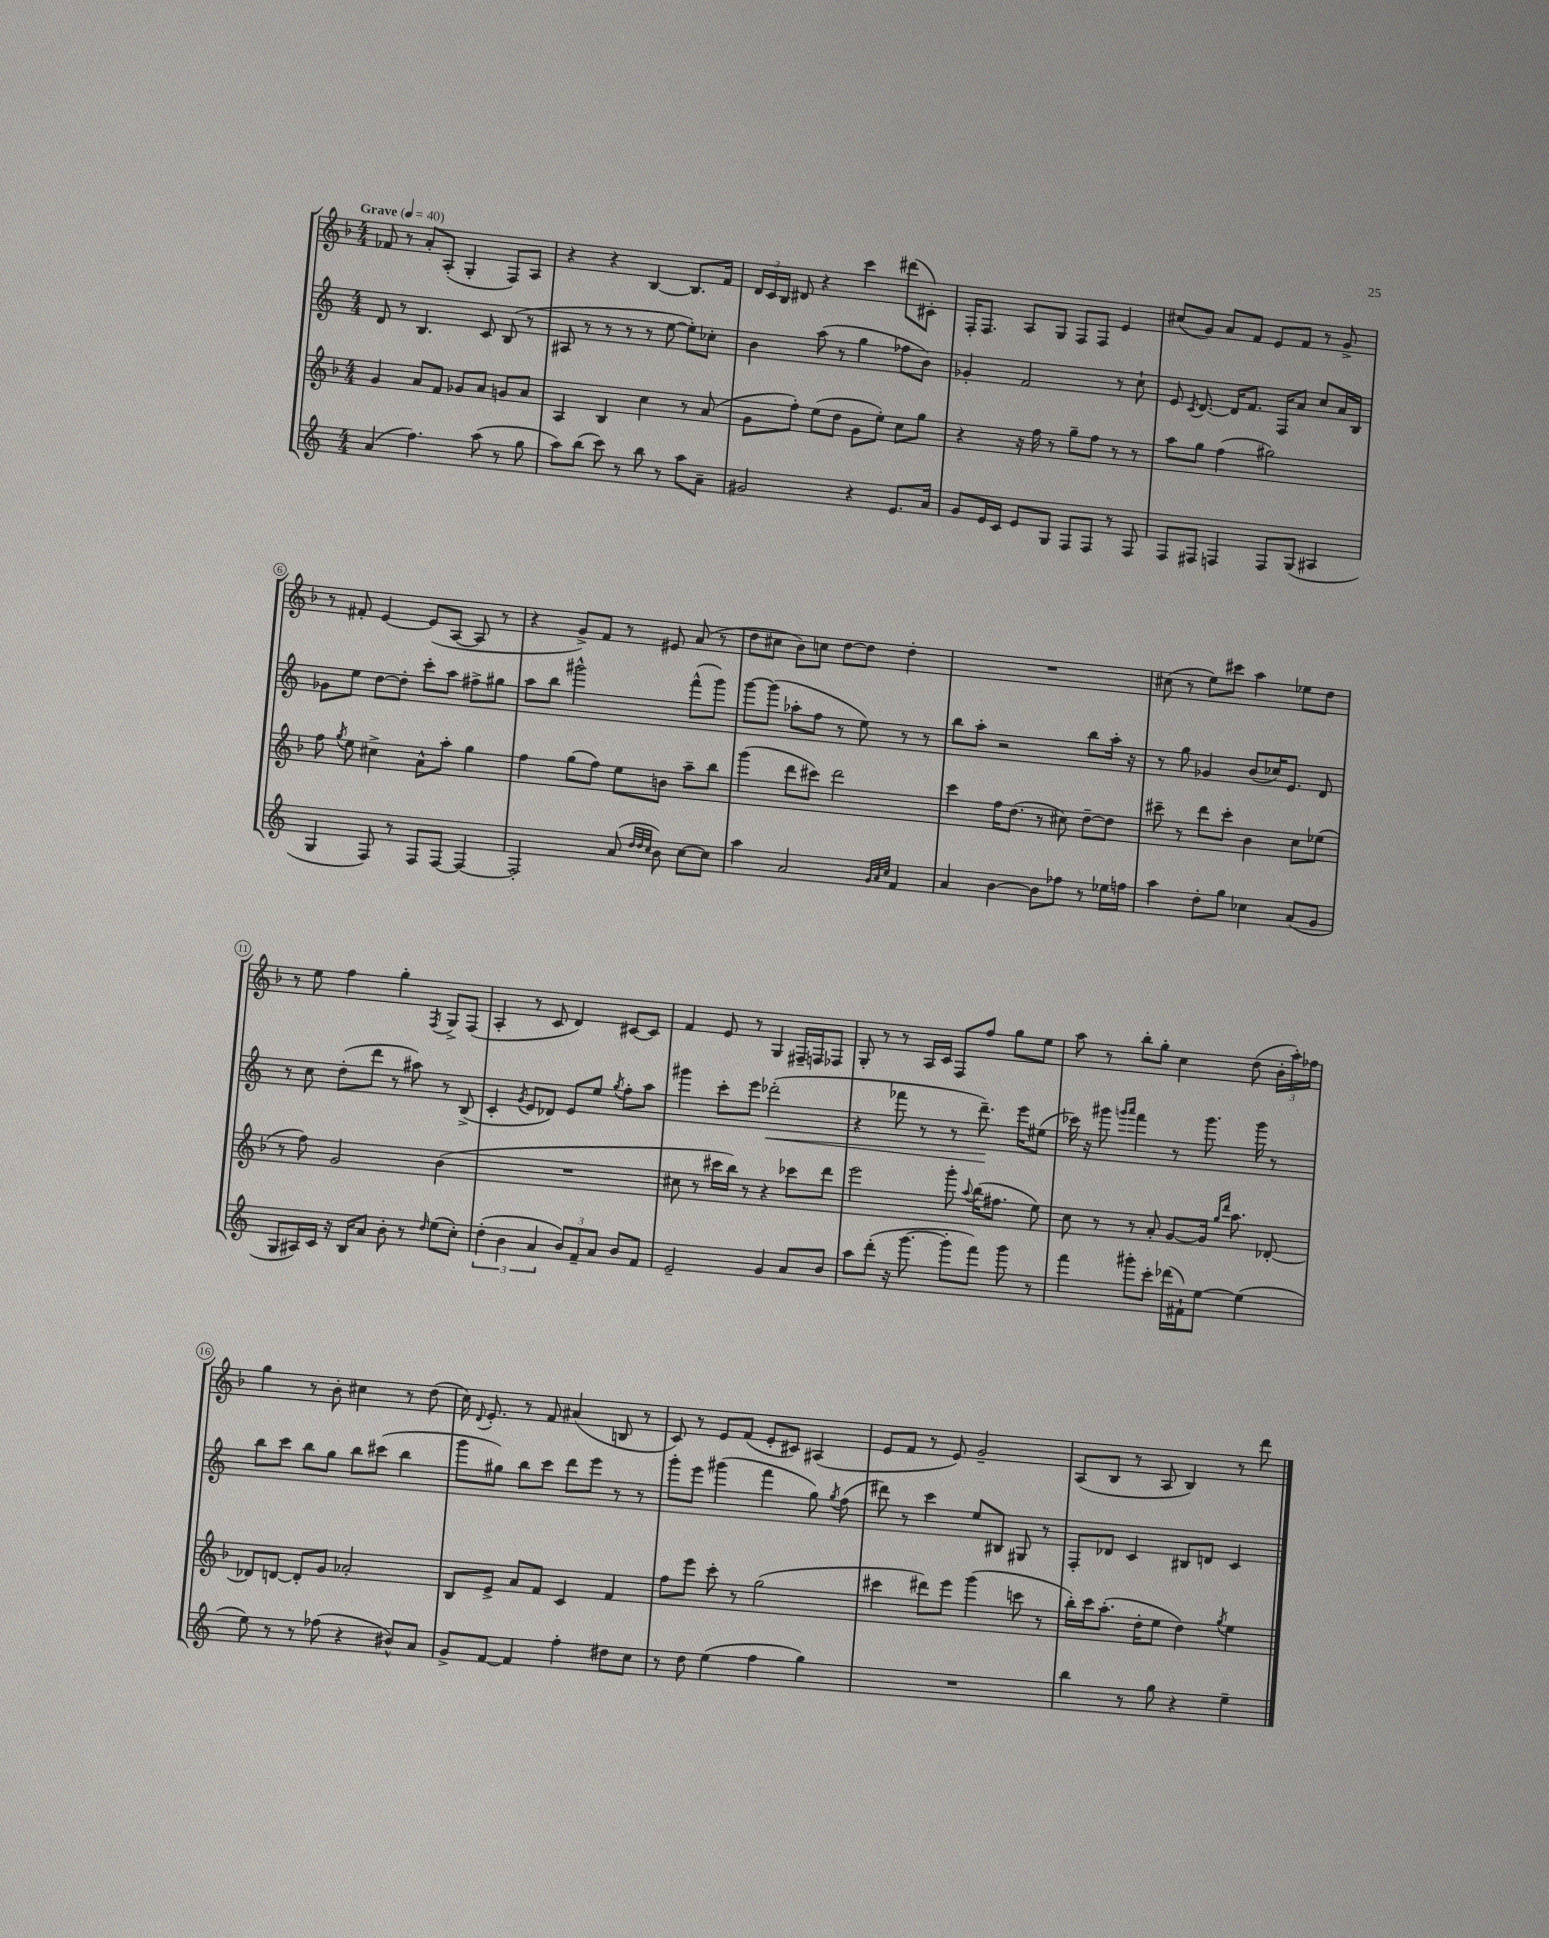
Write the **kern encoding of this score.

**kern	**kern	**kern	**kern
*staff4	*staff3	*staff2	*staff1
*clefG2	*clefG2	*clefG2	*clefG2
*k[]	*k[b-]	*k[]	*k[b-]
*M4/4	*M4/4	*M4/4	*M4/4
*MM40	*MM40	*MM40	*MM40
(4a/	4g/	8d/	8f-/
.	.	8r	8r
4.ff\)	8a/L	4.B/	8a'/L
.	8f/J	.	(8A'/J
.	8g-/L	.	4G'/
(8aa\	8a/J	8c/	.
8r	8g/L	(8B/	8F/L)
8gg\	8a/J	8r	8A/J
=	=	=	=
8aa\L)	4A/	8A#/	4r
(8bb\J	.	8r	.
8ccc\)	4B-/	8r	4r
8r	.	8r	.
8bb\	4cc\	8r	[4B-/
8r	.	[8ee\	.
8aa\L	8r	8ee'\]L)	8.B-/]L
8a~\J	(8a/	8cc-'\J	.
.	.	.	16f/Jk
=	=	=	=
2g#/	8g\L	4b\	24d/LL
.	.	.	24c/
.	.	.	24B-/JJ
.	8ff'\J)	.	8d#/
.	(8ee\L	(8aa\	4r
.	8dd\J	8r	.
4r	8g\L	4gg\	4ccc\
.	8ee'\J)	.	.
8.e/L	8cc\L	8ff-\L	(8ddd#\L
.	8gg\J	8b\J)	8c#'\J)
16a/Jk	.	.	.
=	=	=	=
8g/L	4r	4g-'/	16F'/LK
.	.	.	8.F/J
16e/L	.	.	.
16c/JJ	.	.	.
8e/L	16r	2f/	8A/L
.	16ff\	.	.
8G/J	8r	.	8G/J
8F/L	8gg~\L	.	8F/L
8F/J	8ff\J	.	8F/J
8r	8r	8r	4e/
8F/	8r	8cc`\	.
=	=	=	=
8F/L	8aa\L	8e/	(8cc#/L
.	.	8qc/	.
8F#/J	8gg\J	[8.d/	8g/J)
4F/	(4ff\	.	8a/L
.	.	16d/]LK	.
.	.	8.f/J	8f/J
8F/L	2gg#\)	.	8e/L
.	.	16F/LK	.
(8G/J	.	8a/J	8f/J
4A#/	.	8cc/L	8r
.	.	16a/L	8g^/
.	.	16B/JJ	.
=	=	=	=
4G/	8ff\	8g-\L	8r
.	8qgg/	.	.
.	8ee\	8ee\J	8f#'/
8F/)	4cc#^\	[8dd\L	[4e/
8r	.	8dd'\]J	.
8F/L	8a^^\L	8ccc'\L	(8e/]L
[8F/J	8aa'\J	8aa\J	[8A/J
4F/_	4gg\	8ff#^\L	8A/]
.	.	8gg#\J	8r
=	=	=	=
2F'/]	4ff\	8aa\L	4r
.	.	8bb\J	.
.	(8gg\L	2ggg#^^\	8g^/L)
.	8ff\J)	.	8f/J
(8a/	8ee\L	.	8r
32qqdd/LLL	.	.	.
32qqdd/	.	.	.
32qqcc/JJJ	.	.	.
8b\)	8b\J	.	8e#/
[8cc\L	8aa~\L	(8fff^^\L	(8a/
8cc\]J	8bb-\J	8ggg#\J)	8r
=	=	=	=
4aa\	(4ggg\	[8ggg\L	8dd\L
.	.	(8ggg\]J	8cc#\J
2a/	8ddd\L	8aa-'\L	8b-\L)
.	8ccc#\J)	8ff\J	8cc\J
.	2ddd\	8r	[8dd\L
.	.	8ee\)	8dd\]J
32qqg/LLL	.	.	.
32qqa/	.	.	.
32qqcc/JJJ	.	.	.
4f/	.	8r	4dd'\
.	.	8r	.
=	=	=	=
4a/	4ccc\	8bb\L	1r
.	.	8aa'\J	.
[4b\	16ff\LK	2r	.
.	(8.dd\J	.	.
8b\]L	8r	.	.
8ff-\J	8cc#\)	.	.
8r	[8dd~\L	8bb\L	.
16ee-\LL	8dd\]J	16aa'\Jk	.
16ff\JJ	.	16r	.
=	=	=	=
4aa\	8ccc#~\	8r	(8cc#\
.	8r	8gg\	8r
8dd'\L	8ddd\L	4g-/	8ee\L)
8gg\J	8ccc#'\J	.	8ccc#\J
4cc-\	4b-\	(8b/L	4aa\
.	.	16cc-/K)	.
.	.	8.e/J	.
(8a/L	8cc\L	.	8ee-\L
8g/J	(8ee-\J	8d/	8dd\J
=	=	=	=
8G/L	8r	8r	8r
16A#/L)	8ff\)	8cc\	8ee\
16c/JJ	.	.	.
16r	2g/	(8dd'\L	4ff\
16B/LK	.	.	.
8a/J	.	8ddd\J	.
8b'\	.	8r	4gg'\
8r	.	8aa#\)	.
16qqdd/	.	.	8qF/
(8ee\L	(4b-\	8r	8G^/L
8cc'\J)	.	(8B^/	(8F/J
=	=	=	=
(6dd'\	1r	4c'/	4A'/
6b\	.	.	.
.	.	8qg/	.
.	.	8e/L	8r
6a/	.	.	.
.	.	8d-/J)	8c/
12b/L)	.	8e/L	4d/)
12f~/	.	.	.
.	.	8ee/J	.
12a/J	.	.	.
.	.	8qgg/	.
8b/L	.	8ff'\L	[8c#/L
8f/J	.	8aa\J	8c#/]J
=	=	=	=
2e~/	8cc#\	4ggg#\	4f/
.	8r	.	.
.	16ccc#\LL	8ccc'\L	8e/
.	16bb-\JJ)	.	.
.	8r	8eee\J	8r
4g/	4r	(2ddd-'\	4G/
8a/L	8ccc-\L	.	16F#~/LL
.	.	.	16F/J
8b/J	8ddd\J	.	8F-/J
=	=	=	=
8aa\L	2eee\	4r	8G'/
(8ddd'\J	.	.	8r
16r	.	8fff-\	8r
[8.ggg\	.	.	.
.	.	8r	16A/LL
.	.	.	16c/JJ
8ggg'\]L	8ggg'\	8r	8F/L
.	8qqaa/	.	.
8fff\J)	(16bb-\LK	8.ddd~\)	8ff/J
.	8.ff#\J	.	.
8ggg\	.	.	8gg\L
.	.	16eee\LK	.
8r	8ee\)	(8ee#\J	8ee\J
=	=	=	=
4fff\	8cc\	16ccc-\)	8aa\
.	.	16r	.
.	8r	8ggg#\	8r
.	.	16qqggg/LL	.
.	.	16qqaaa/JJ	.
8ggg#'\L	8r	4fff\	8bb-'\L
8ccc'\J	8a'/	.	8gg'\J
(16ddd-\LL	[8g/L	8r	4cc\
16f#`\J)	.	.	.
[8ee\J	16g/]Jk	8.ggg\	.
.	16qqgg/LL	.	.
.	16qqddd/JJ	.	.
.	8.aa\	.	.
(4ee\]	.	.	(8dd\
.	.	16ggg\	.
.	[8d-'/	8r	24b-'\LL
.	.	.	24aa'\)
.	.	.	24ff-\JJ
=	=	=	=
8ee\)	8d-/]L	8bb\L	4gg\
8r	[8d/J	8ccc\J	.
8r	8d'/]L	8bb\L	8r
(8ff-\	8g/J	8gg\J	8b-'\
4r	2a-'/	8bb\L	4cc#\
.	.	(8ccc#\J	.
8b#^^/L)	.	4bb\	8r
8a/J	.	.	(8dd\
=	=	=	=
8g^/L	8B-/L	8ggg\L	16cc\)
.	.	.	8qqd/
.	.	.	8.e'/
[8f/J	8e^/J	8gg#\J)	.
4f/]	8a/L	8bb\L	8r
.	8f/J	8ccc\J	8f/
4ff'\	4c/	8ddd\L	(4a#/
.	.	8eee\J	.
8dd#\L	4f/	8r	8B/
8cc\J	.	8r	8r
=	=	=	=
8r	8ff\L	8ggg'\L	8c/)
8dd\	8eee\J	8eee\J	8r
(4ee\	8ccc'\	(4ggg#\	8e/L
.	8r	.	(8f/J
4ff\	(2gg\	4fff\	8e'/L
.	.	.	8c#/J)
4gg\)	.	8gg\)	(4A#/
.	.	8qgg/	.
.	.	(8ff\	.
=	=	=	=
1r	4ccc#\	8ddd#\)	8e/L
.	.	8r	8f/J
.	8ddd#\L)	4ccc\	8r
.	8eee\J	.	8e/)
.	(4ggg\	8ee/L	2g~/
.	.	8B#/J	.
.	8ccc\	8G#/	.
.	8r	8r	.
=	=	=	=
4bb\	16bb-'\LL)	8F'/L	(8A/L
.	16ccc\J	.	.
.	(8.aa'\J	8d-/J	8B-/J
8r	.	4c/	8r
.	16dd'\LK	.	.
8gg\	8ee\J	.	8A/
4r	4dd\)	8B#/L	4B-/)
.	.	8d/J	.
.	8qgg/	.	.
4ee~\	4ee\	4c/	8r
.	.	.	8ddd\
==	==	==	==
*-	*-	*-	*-
